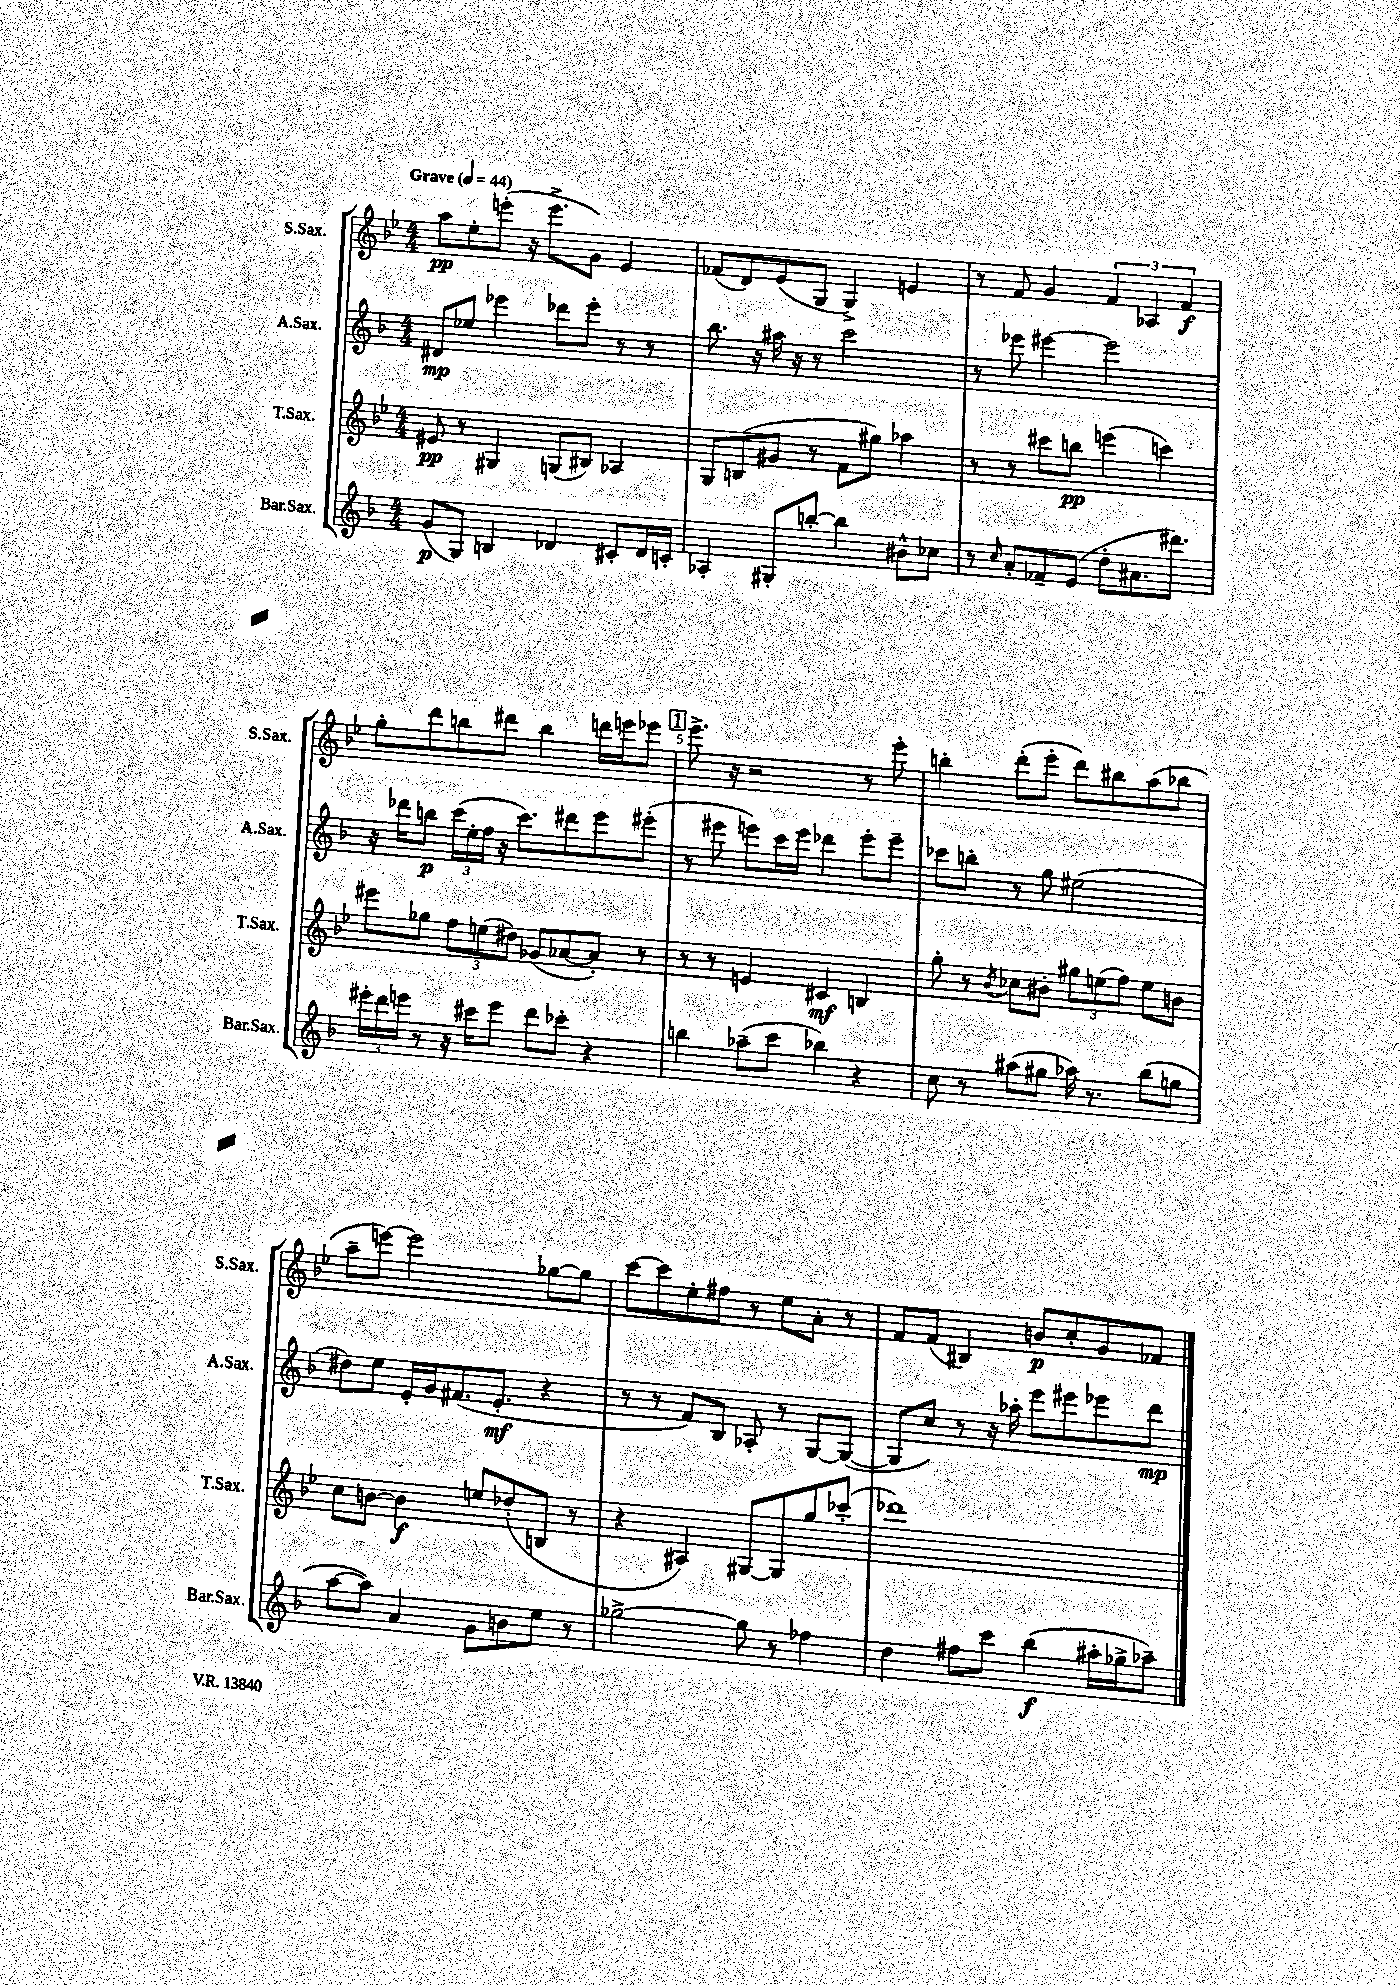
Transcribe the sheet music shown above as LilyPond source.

<<
\new StaffGroup <<
\new Staff = "s0" \with { instrumentName = "S.Sax." shortInstrumentName = "S.Sax." } {
    \clef treble \key bes \major \numericTimeSignature \time 4/4 \tempo "Grave" 4 = 44
    a''8\pp ees''8-. e'''8-.( r16 e'''8.-> g'8) ees'4 |
    fes'8( d'8) ees'8( g8 g4->) e'4 |
    r8 f'8 g'4 \tuplet 3/2 { f'4 aes4 f'4\f } |
    g''8-. d'''8 b''8 dis'''8 b''4 d'''16 e'''16 ees'''8 |
    \mark \markup { \box "1" } ees'''8.-> r16 r2 r8 ees'''8-. |
    b''4-. d'''8-.( ees'''8-. d'''8) bis''8 a''8( bes''8 |
    a''8-- e'''8~) e'''2 ges''8~ ges''8 |
    c'''8~ c'''8 ees''8-. fis''8 r8 ees''8 a'8-. r8 |
    f'8 f'8( bis4) b'8\p c''8-. g'8 fes'8 \bar "|." |
}
\new Staff = "s1" \with { instrumentName = "A.Sax." shortInstrumentName = "A.Sax." } {
    \clef treble \key f \major \numericTimeSignature \time 4/4
    dis'8\mp ees''8 ees'''4 des'''8 ees'''8-. r8 r8 |
    bes''8. r16 ais''16 r16 r8 c'''2 |
    r8 ees'''8 eis'''4~ eis'''2 |
    r16 des'''16 b''8\p \tuplet 3/2 { c'''16( e''16-. f''16 } r16 c'''8.) dis'''8 e'''8 eis'''8-.( |
    \mark \markup { \box "1" } r8 eis'''8 e'''8) c'''16 e'''16 des'''4 e'''8-. e'''8-- |
    ces'''8 b''8-. r8 g''8 eis''2( |
    dis''8) e''8 e'16-. g'16 fis'8.( e'8.-.\mf r4 |
    r8 r8 f'8) bes8 aes8-. r8 g8~ g8~( |
    g8 c''8) r8 r16 aes''16-. e'''8 eis'''8 ees'''8 d'''8\mp \bar "|." |
}
\new Staff = "s2" \with { instrumentName = "T.Sax." shortInstrumentName = "T.Sax." } {
    \clef treble \key bes \major \numericTimeSignature \time 4/4
    eis'8\pp r8 gis4 g8( bis8) aes4 |
    g8 b8( gis'8 r8 f'8 gis''8) aes''4 |
    r8 r8 cis'''8 b''8\pp e'''4( c'''4) |
    eis'''8 ges''8 \tuplet 3/2 { f''8 e''8( dis''8) } ges'8( aes'8~ aes'8-.) r8 |
    \mark \markup { \box "1" } r8 r8 e'4 cis'4\mf b4 |
    g''8-. r8 \acciaccatura { bes'8 } ces''8 bis'8-. \tuplet 3/2 { gis''8 e''8( f''8) } e''8 b'8 |
    c''8 b'8~ b'4\f e''8 des''8-.( b8 r8 |
    r4 ais4) gis8~ gis8 g''8 ces'''8-.( |
    des'''1) \bar "|." |
}
\new Staff = "s3" \with { instrumentName = "Bar.Sax." shortInstrumentName = "Bar.Sax." } {
    \clef treble \key f \major \numericTimeSignature \time 4/4
    g'8\p( g8) b4 des'4 cis'8-. des'16 c'16-. |
    aes4-. gis8-. b''8~-. b''4 bis'8-^ ces''8 |
    r8 \grace { c''16 } a'8-. fes'8-- e'8( d''8-. ais'8. dis'''8.) |
    \tuplet 3/2 { eis'''16-. d'''16 e'''16 } r8 r16 cis'''16 e'''8 d'''8 ces'''8-. r4 |
    \mark \markup { \box "1" } b''4 aes''8--( c'''8 bes''4) r4 |
    c''8 r8 ais''8( gis''8 aes''16) r8. bes''8( g''8 |
    a''8~ a''8) a'4 g'8 b'8 e''8 r8 |
    ges''2~-> ges''8 r8 fes''4 |
    d''4 fis''8 c'''8 bes''4\f( ais''16-. ges''16-> aes''8--) \bar "|." |
}
>>
>>
\layout { \context { \Score \override BarNumber.break-visibility = ##(#f #t #t) barNumberVisibility = #(every-nth-bar-number-visible 5) } }
